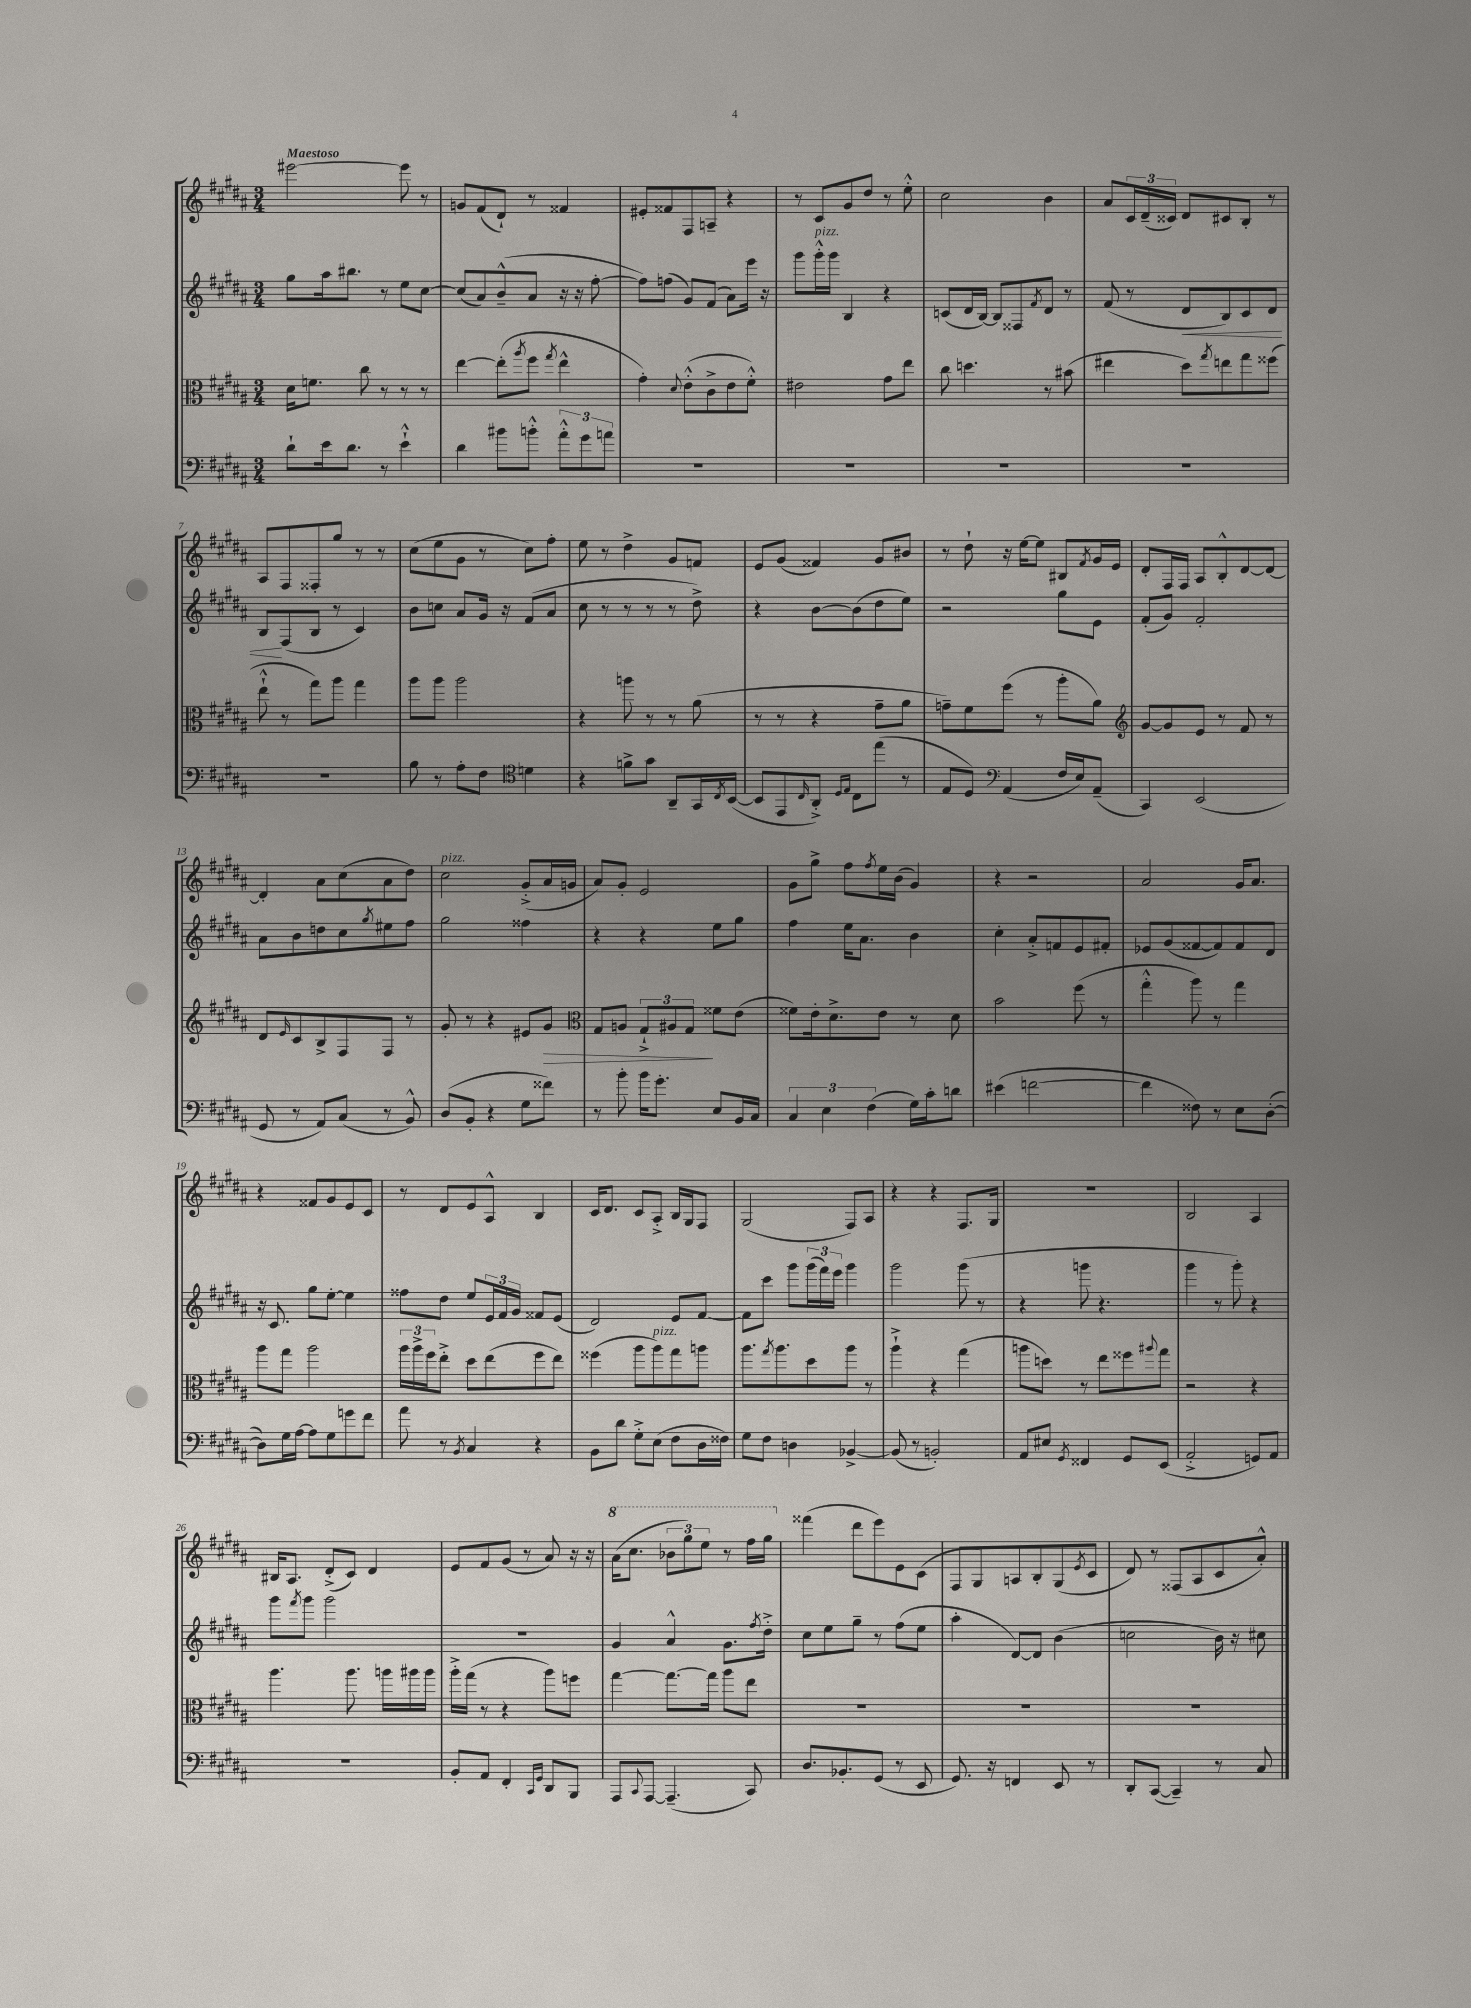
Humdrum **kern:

**kern	**kern	**kern	**kern
*staff4	*staff3	*staff2	*staff1
*clefF4	*clefC3	*clefG2	*clefG2
*k[f#c#g#d#a#]	*k[f#c#g#d#a#]	*k[f#c#g#d#a#]	*k[f#c#g#d#a#]
*M3/4	*M3/4	*M3/4	*M3/4
8d#`	16d#	8gg#	[2eee#
.	8.f	.	.
16e	.	16aa#	.
8.d#	.	8.bb#	.
.	8cc#	.	.
8r	8r	8r	.
4e`^^	8r	8ee	8eee#]
.	8r	[8cc#	8r
=	=	=	=
4d#	[4ee	(8cc#]	8g
.	.	8a#)	(8f#
8b#	(8ee']	(8b~^^	8d#`)
.	8qaa#	.	.
8b'^^	8ff#	8a#	8r
.	8qgg#	.	.
12a#'^^	4ee^^	16r	4f##
.	.	16r	.
12g#	.	.	.
.	.	[8ff#'	.
12a	.	.	.
=	=	=	=
2.r	4g#')	8ff#])	8e#'
.	.	(8ff	8f##
.	8qqd#	.	.
.	(8e'^^	8g#)	8F#
.	8c#^	(8f#	8A~
.	8e	8a#)	4r
.	8f#'^^)	16eee	.
.	.	16r	.
=	=	=	=
2.r	2e#	8ggg#	8r
.	.	16ggg#'^^	8c#
.	.	16ggg#	.
.	.	4B	8g#
.	.	.	8dd#
.	8g#	4r	8r
.	8ee	.	8ee'^^
=	=	=	=
2.r	8cc#	(8c	2cc#
.	4.dd	16d#	.
.	.	[16B)	.
.	.	8B]	.
.	.	8F##	.
.	.	8qf#	.
.	8r	8d#	4b
.	(8b#	8r	.
=	=	=	=
2.r	4ee#	(8f#	8a#
.	.	8r	24c#
.	.	.	(24d#~
.	.	.	24c##)
.	8dd#)	8d#	8d#
.	8qgg#	.	.
.	8ee	8B)	8c#
.	8gg#	8c#	8B'
.	(8ff##	8d#	8r
=	=	=	=
2.r	8ee`^^	8B	8A#
.	8r	(8F#	8F#
.	8gg#)	8B	8F##'
.	8aa#	8r	8gg#
.	4gg#	4c#)	8r
.	.	.	8r
=	=	=	=
8B	8aa#	8b	(8cc#
8r	8aa#	8cc	8ee
8A#'	2aa#	8a#	8g#
8F#	.	16g#	8r
.	.	16r	.
*clefC4	*	*	*
4d	.	(8f#	8cc#)
.	.	8a#	8ff#'
=	=	=	=
4r	4r	8cc#	8ee
.	.	8r	8r
8f^	8aa	8r	4dd#^
8g#	8r	8r	.
8AA#~	8r	8r	8g#
16GG#	(8a#	8dd#^)	8f
8qC#	.	.	.
([16BB	.	.	.
=	=	=	=
8BB]	8r	4r	8e
8EE	8r	.	(8g#
16qqC#	.	.	.
8AA#'^)	4r	[8b	4f##)
16qqD#	.	.	.
16qqE	.	.	.
8C#	.	(8b]	.
(8ee	8g#~	8dd#	8g#
8r	8a#	8ee)	8b#
=	=	=	=
8E	8g~)	2r	8r
8D#)	8f#	.	8dd#`
*clefF4	*	*	*
(4AA#	(8ff#	.	16r
.	.	.	[16ee
.	8r	.	8ee]
16F#	8aa#'	8gg#	8B#
16E)	.	.	.
.	.	.	8qf#
(8AA#~	8a#)	8e	16g#
.	.	.	16e
=	=	=	=
*	*clefG2	*	*
4CC#)	[8g#	(8f#'	8d#'
.	8g#]	8g#)	16F#
.	.	.	16F#
(2EE	8e	2f#'	8A#
.	8r	.	8B'^^
.	8f#	.	[8d#
.	8r	.	8d#_
=	=	=	=
8GG#	8d#	8a#	4d#']
.	16qqe	.	.
8r	8c#	8b	.
8AA#)	8B^	8dd	8a#
(8C#	8F#	8cc#	(8cc#
.	.	8qgg#	.
8r	8F#	8ee#	8a#
8BB^^)	8r	8ff#	8dd#)
=	=	=	=
(8D#	8g#'	2gg#	2cc#
8BB'	8r	.	.
4r	4r	.	.
8G#	8e#	4ff##	(8g#'^
8f##)	8g#	.	16a#
.	.	.	16g
=	=	=	=
*	*clefC3	*	*
8r	8G#	4r	8a#)
8b'	8A	.	8g#'
16b	12G#`^	4r	2e
8.g#'	.	.	.
.	12A#	.	.
.	12G#	.	.
8E	8f##	8ee	.
16BB	(8e	8gg#	.
16C#	.	.	.
=	=	=	=
6C#	8f##)	4ff#	8g#
.	16e'	.	8gg#^
6E	.	.	.
.	8.d#^	.	.
.	.	16ee	8ff#
.	.	8.a#	.
(6F#	.	.	.
.	.	.	8qff#
.	8e	.	16ee
.	.	.	(16b
16G#)	8r	4b	4g#)
16c#'	.	.	.
8d	8d#	.	.
=	=	=	=
(4e#	2b	4cc#'	4r
[2f	.	8a#'^	2r
.	.	8f	.
.	(8ff#	8e	.
.	8r	8f#'	.
=	=	=	=
4f]	4gg#'^^	8e-	2a#
.	.	(8g#	.
8F##)	8aa#)	[8f##	.
8r	8r	8f##])	.
8E	4gg#	8f##	16g#
.	.	.	8.a#
([8D#'	.	8d#	.
=	=	=	=
8D#])	8aa#	16r	4r
.	.	8.c#	.
16G#	8gg#	.	.
[16A#	.	.	.
8A#]	2aa#	8gg#	8f##
8G#	.	[8ee'	8g#
8g	.	4ee]	8e
8f#	.	.	8c#
=	=	=	=
8a#	24aa#	8ff##	8r
.	24aa#^	.	.
.	24ff#	.	.
8r	8ee'^	8dd#	8d#
8qBB	.	.	.
4C#	8dd#	8ee	8e
.	(8ee	24e	8A#^^
.	.	24f#	.
.	.	24g#	.
4r	8ff#	8f##	4B
.	8ee)	(8e	.
=	=	=	=
8BB	(4ff##	2d#)	16c#
.	.	.	8.d#
8d#	.	.	.
8G#'^	8aa#	.	8c#
(8E	8aa#)	.	8A#'^
8F#	8gg#	8e	16B
.	.	.	16G#
16D#	8aa	[8f#	8F#
16F##)	.	.	.
=	=	=	=
8G#	8.aa#	8f#]	(2G#
8F#	.	8ccc#	.
.	8qgg#	.	.
.	8.aa#	.	.
4D	.	8ggg#	.
.	8dd#	(24ggg#	.
.	.	24fff#)	.
.	.	24eee	.
[4BB-^	8aa#	4ggg#	8F#)
.	8r	.	8A#
=	=	=	=
(8BB-]	4aa#`^	2ggg#	4r
8r	.	.	.
2BB')	4r	.	4r
.	(4gg#	(8ggg#	8.F#
.	.	8r	.
.	.	.	16G#
=	=	=	=
8AA#	8aa	4r	2.r
8E#	8dd)	.	.
8qGG#	.	.	.
4FF##	8r	8ggg	.
.	8ee	4.r	.
8GG#	8ff##	.	.
.	8qqaa#	.	.
(8EE	8gg#	.	.
=	=	=	=
2AA#'^	2r	4ggg#	2B
.	.	8r	.
.	.	8ggg#')	.
8GG)	4r	4r	4A#
8AA#	.	.	.
=	=	=	=
2.r	4.aa#	8ggg#	16B#
.	.	.	8.A#
.	.	8qfff#	.
.	.	8ggg#	.
.	.	2ggg#	(8d#'^
.	8.aa#	.	8c#)
.	.	.	4d#
.	16aa	.	.
.	16aa#	.	.
.	16aa#	.	.
=	=	=	=
8BB'	16aa#'^	2.r	8e
.	(16gg#	.	.
8AA#	8r	.	8f#
4FF#'	4r	.	(8g#
.	.	.	8r
16qqCC#	.	.	.
16qqGG#	.	.	.
8DD#	8aa#)	.	8a#)
8BBB	8ff	.	16r
.	.	.	16r
=	=	=	=
8AAA#	[4gg#	4g#	(16aa#
.	.	.	8.ccc#
8qqCC#	.	.	.
[8AAA#	.	.	.
(4.AAA#~]	8.gg#_	4a#^^	12bb-
.	.	.	12ggg#)
.	.	.	12eee
.	16gg#]	.	.
.	8aa#	8.g#	8r
8CC#)	8ee	.	16fff#
.	.	8qff#	.
.	.	16dd#'^	16ggg#
=	=	=	=
8.D#	2.r	8cc#	(4fff##
.	.	8ee	.
8.BB-'	.	.	.
.	.	8gg#~	8ddd#
(8GG#	.	8r	8eee)
8r	.	(8ff#	8e
8EE	.	8ee	(8c#
=	=	=	=
8.GG#)	2.r	4aa#'	8F#
.	.	.	8G#)
16r	.	.	.
4FF	.	[8d#)	8A
.	.	8d#]	8B'
8EE	.	(4b	(8G#
.	.	.	8qe
8r	.	.	8c#
=	=	=	=
8DD#'	2.r	2cc	8d#)
([8CC#	.	.	8r
4CC#~])	.	.	(8F##
.	.	.	8A#
8r	.	16b)	8c#
.	.	16r	.
8C#	.	8cc#	8a#'^^)
==	==	==	==
*-	*-	*-	*-
